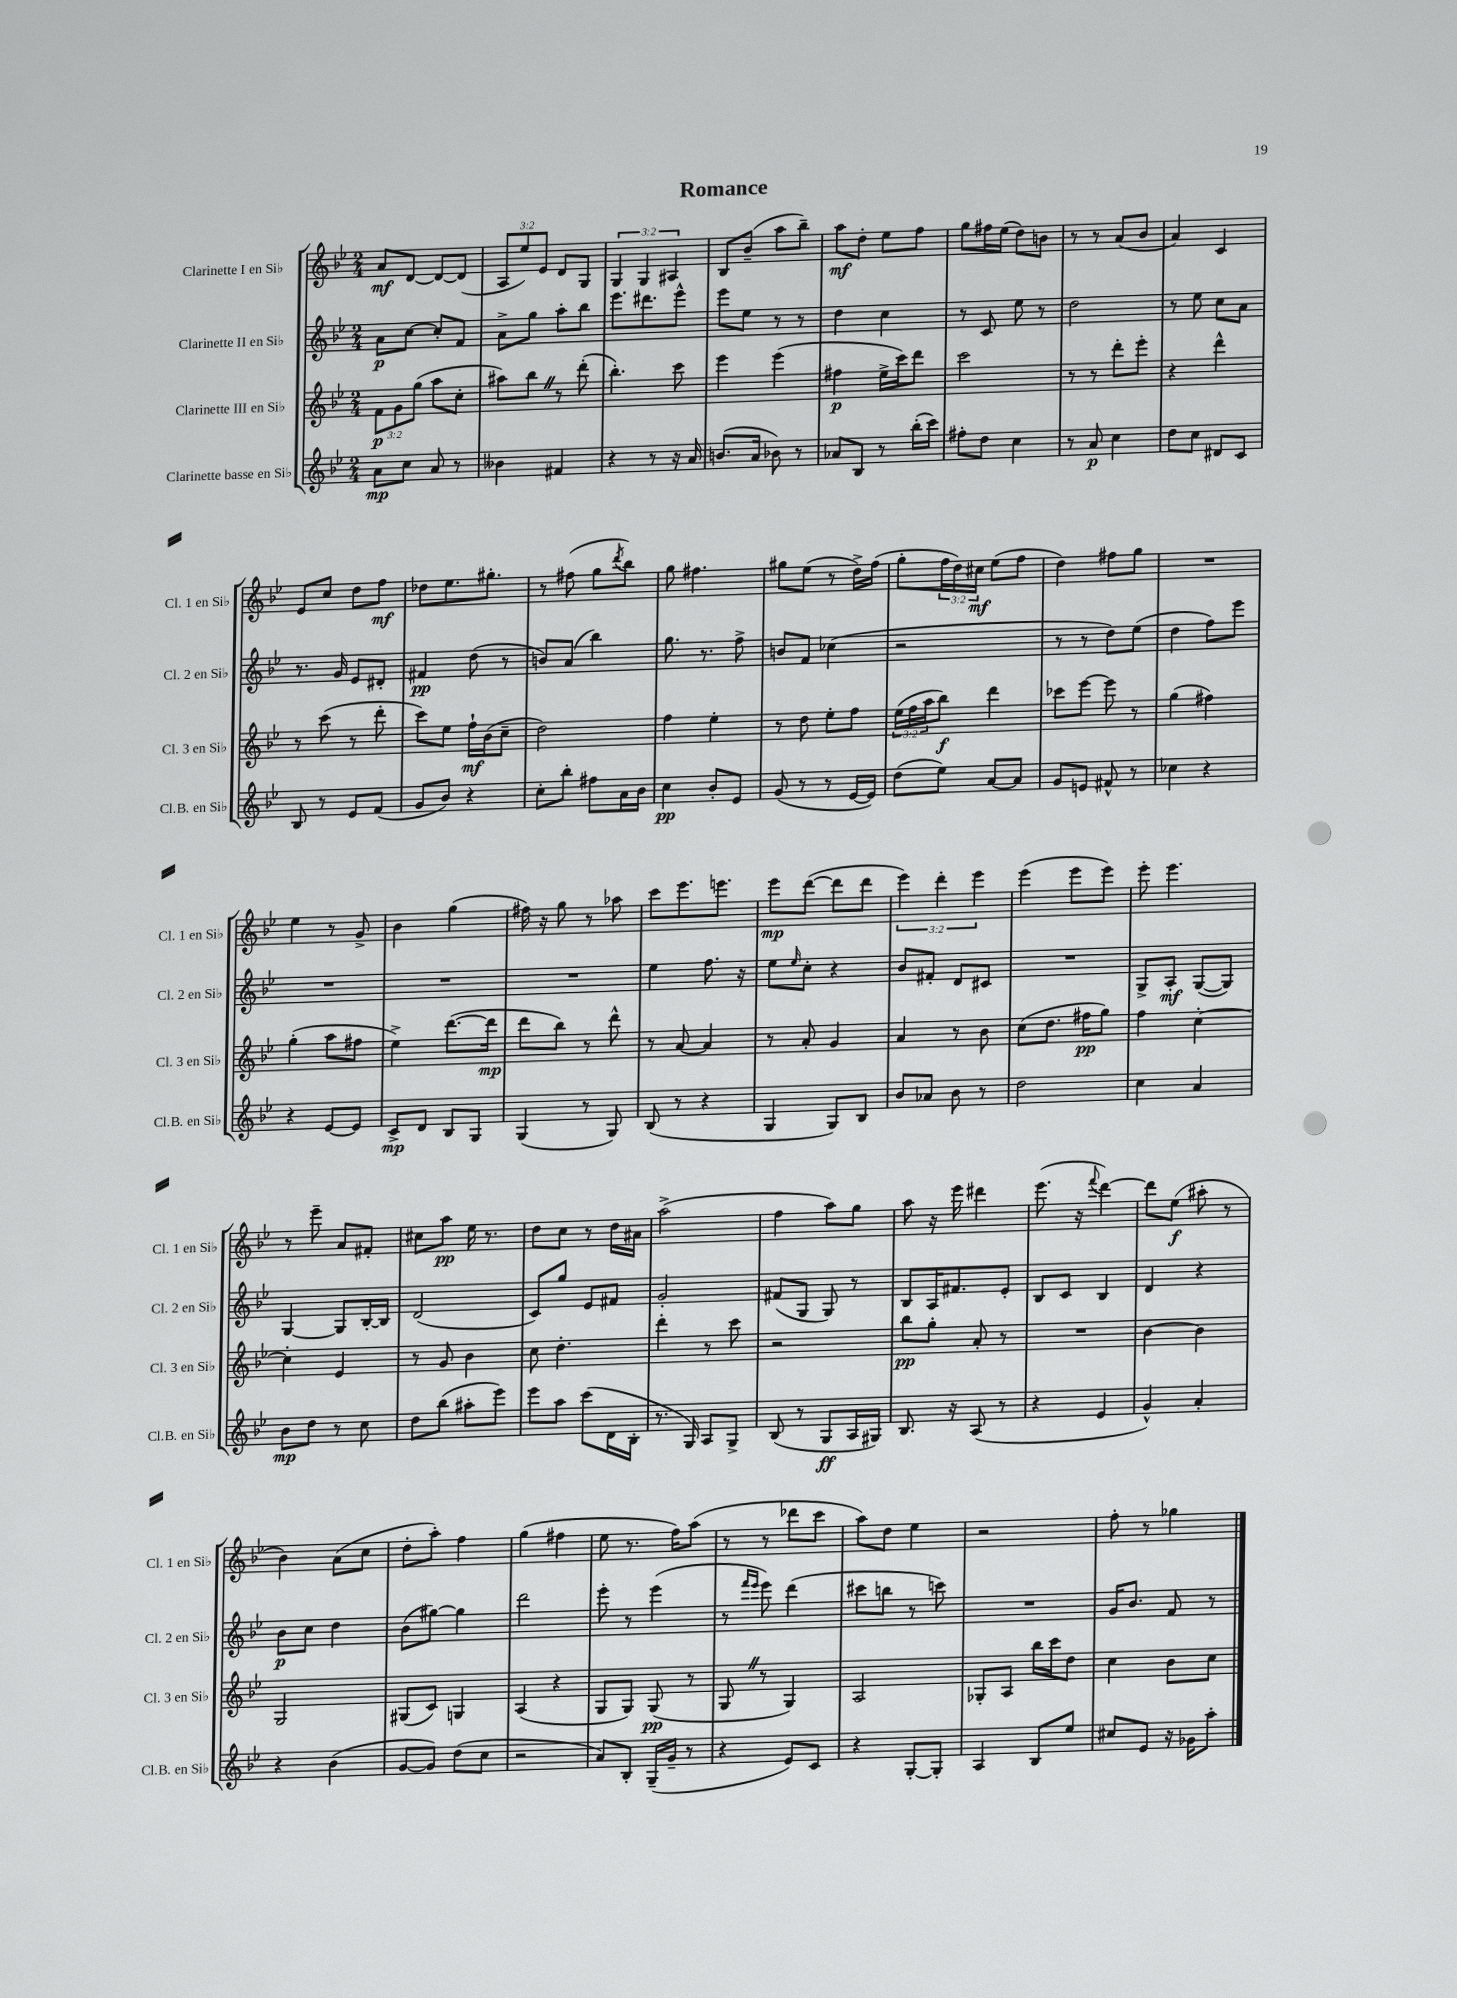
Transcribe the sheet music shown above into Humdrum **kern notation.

**kern	**kern	**kern	**kern
*staff4	*staff3	*staff2	*staff1
*clefG2	*clefG2	*clefG2	*clefG2
*k[b-e-]	*k[b-e-]	*k[b-e-]	*k[b-e-]
*M2/4	*M2/4	*M2/4	*M2/4
8a	12f	8a	8a
.	12g	.	.
8cc	.	[8cc	[8d
.	(12gg	.	.
8a	8aa	8cc']	8d_
8r	8cc'	8f	(8d]
=	=	=	=
4b--	8aa#)	8a^	12A
.	.	.	12ee-)
.	8bb-	8gg	.
.	.	.	12e-
4f#	8r	8aa'	8d
.	(8ddd'	8bb-	8G
=	=	=	=
4r	4.bb-')	8.eee-	6G
.	.	.	6G
.	.	8.ddd#	.
8r	.	.	.
.	.	.	6A#
16r	8ccc	8eee-^^	.
16a	.	.	.
=	=	=	=
(8.b	4eee-	8eee-	8B-
.	.	8ee-	(8b-~
16a	.	.	.
8b-)	(4eee-	8r	8aa
8r	.	8r	8bb-~)
=	=	=	=
8a-	4ff#	4dd	8aa
8B-	.	.	8dd'
8r	16ee-^	4cc	8ee-
.	16ccc)	.	.
(16bb-'	8ddd	.	8ff
16ccc)	.	.	.
=	=	=	=
8ff#'	2ccc	8r	8gg
8dd	.	8c	16ff#
.	.	.	(16ee-
4cc	.	8ee-	8dd)
.	.	8r	8b
=	=	=	=
8r	8r	2dd	8r
8a	8r	.	8r
4cc	8ddd'	.	(8a
.	8eee-'	.	8b-
=	=	=	=
8dd	4r	8r	4a)
8cc	.	8ee-	.
8d#	4ddd^^	8cc	4c
8c	.	8a	.
=	=	=	=
8B-	8r	8.r	8e-
8r	(8ccc	.	8cc
.	.	16g	.
8e-	8r	8e-	8dd
(8f	8ddd'	8d#'	8ff
=	=	=	=
8g	8ccc)	4f#	8dd-
8b-)	8ee-	.	8.ee-
4r	16ff`	(8dd	.
.	(16b-	.	8.gg#'
.	8cc~	8r	.
=	=	=	=
8cc'	2dd)	8b)	8r
8bb-'	.	(8a	(8ff#
8ff#	.	4bb-)	8gg
.	.	.	8qddd
16a	.	.	8bb-)
16b-	.	.	.
=	=	=	=
4cc	4ff	8.gg	8gg
.	.	.	4.ff#
.	.	8.r	.
8b-'	4ee-'	.	.
8e-	.	8ff^	.
=	=	=	=
(8g	8r	8b	8gg#
8r	8dd	8f	(8ee-
8r	8ee-'	(4cc-	8r
[16e-	8ff	.	16dd^)
16e-])	.	.	(16ff
=	=	=	=
(8dd	(24ee-	2r	8gg'
.	24ff	.	.
.	24aa	.	.
8ee-)	8bb-)	.	24ff
.	.	.	24dd)
.	.	.	24cc#
[8a	4ddd	.	(8ee-
8a]	.	.	8ff
=	=	=	=
8g	8ccc-	8r	4dd)
8e	[8eee-	8r	.
8f#^^	8eee-]	8dd)	8ff#
8r	8r	(8ee-	8gg
=	=	=	=
4cc-	(4gg	4dd	2r
4r	4ff#)	8ff)	.
.	.	8eee-	.
=	=	=	=
4r	(4gg'	2r	4ee-
[8e-	8aa	.	8r
8e-]	8ff#	.	8g^
=	=	=	=
8c^	4ee-^)	2r	4b-
8d	.	.	.
8B-	([8.ddd	.	(4gg
8G	.	.	.
.	16ddd]	.	.
=	=	=	=
(4G	8ddd	2r	16ff#)
.	.	.	16r
.	8bb-)	.	8gg
8r	8r	.	8r
8G)	8ddd^^	.	8aa-
=	=	=	=
(8B-	8r	4ee-	8ccc
8r	[8a	.	8.eee-
4r	4a]	8.ff	.
.	.	.	8.eee
.	.	16r	.
=	=	=	=
4G	8r	8ee-	8eee-
.	.	16qqee-	.
.	8a'	8cc'	([8ddd
8G)	4g	4r	8ddd]
8B-	.	.	8ddd
=	=	=	=
8b-	4a	8b-	6eee-)
8a-	.	8f#'	.
.	.	.	6ddd'
8b-	8r	8d	.
.	.	.	6eee-
8r	8b-	8c#	.
=	=	=	=
2dd	(8cc	2r	(4eee-
.	8.dd	.	.
.	.	.	8eee-
.	16ff#	.	.
.	8gg)	.	8eee-)
=	=	=	=
4cc	4ff	8G^	8eee-'
.	.	8A'	4.eee-
4a	[4cc'	([8G	.
.	.	8G])	.
=	=	=	=
8b-	4cc']	[4G	8r
8dd	.	.	8eee-~
8r	4e-	8G]	8a
8cc	.	[16B-'	8f#'
.	.	16B-]	.
=	=	=	=
8dd	8r	(2d	8cc#
(8bb-	8g	.	8aa
8aa#'	4b-	.	16ee-
.	.	.	8.r
8eee-)	.	.	.
=	=	=	=
8eee-	8cc	8c)	8dd
8aa	4.dd'	8gg	8cc
(8ccc	.	8e-	8r
16d	.	8f#	16dd
16B-'	.	.	16a#
=	=	=	=
8.r	4ddd'	2g'	(2aa^
16G)	.	.	.
8A	8r	.	.
8G^	8ccc	.	.
=	=	=	=
(8B-	2r	(8f#	4ff
8r	.	8G	.
8G	.	8G)	8aa)
16A	.	8r	8gg
16G#)	.	.	.
=	=	=	=
8.B-	8bb-	8B-	8aa
.	8gg'	16A	16r
16r	.	8.f#	16eee-
(8A	8a'	.	4ddd#
8r	8r	8e-'	.
=	=	=	=
4r	2r	8B-	(8.eee-
.	.	8c	.
.	.	.	16r
.	.	.	8qqfff
4e-	.	4B-	[4ddd)
=	=	=	=
4g^^)	[4b-	4d	8ddd]
.	.	.	(8ee-
4a'	4b-]	4r	8aa#'
.	.	.	8r
=	=	=	=
4r	2G	8b-	4b-)
.	.	8cc	.
(4b-	.	4dd	(8a
.	.	.	8cc
=	=	=	=
[8g	(8G#	(8b-	8dd'
8g])	8c)	[8gg#)	8aa')
(8dd	4G	4gg#]	4ff
8cc	.	.	.
=	=	=	=
2r	(4A	2ddd	(4gg
.	4r	.	4ff#
=	=	=	=
8a)	8G	8eee-'	8ee-
8B-'	8G)	8r	8.r
(16G~	(8G	(4eee-	.
16g~	.	.	16ff)
8r	8r	.	(8aa
=	=	=	=
4r	8G	8r	8r
.	.	16qqfff	.
.	.	16qqeee-	.
.	8r	8eee-)	8r
8e-)	4G)	(4ddd	8ddd-
8c	.	.	8ccc
=	=	=	=
4r	2A	8ccc#	8aa)
.	.	8bb	8dd
[8G'	.	8r	4ee-
8G']	.	8ccc)	.
=	=	=	=
4A	8G-'	2r	2r
.	8A	.	.
8B-	16bb-	.	.
.	16ccc	.	.
8ee-	8dd	.	.
=	=	=	=
8cc#	4cc	16g	8ff'
.	.	8.b-	.
8e-	.	.	8r
16r	8b-	8f	4gg-
16g-	.	.	.
8aa'	8cc	8r	.
==	==	==	==
*-	*-	*-	*-
